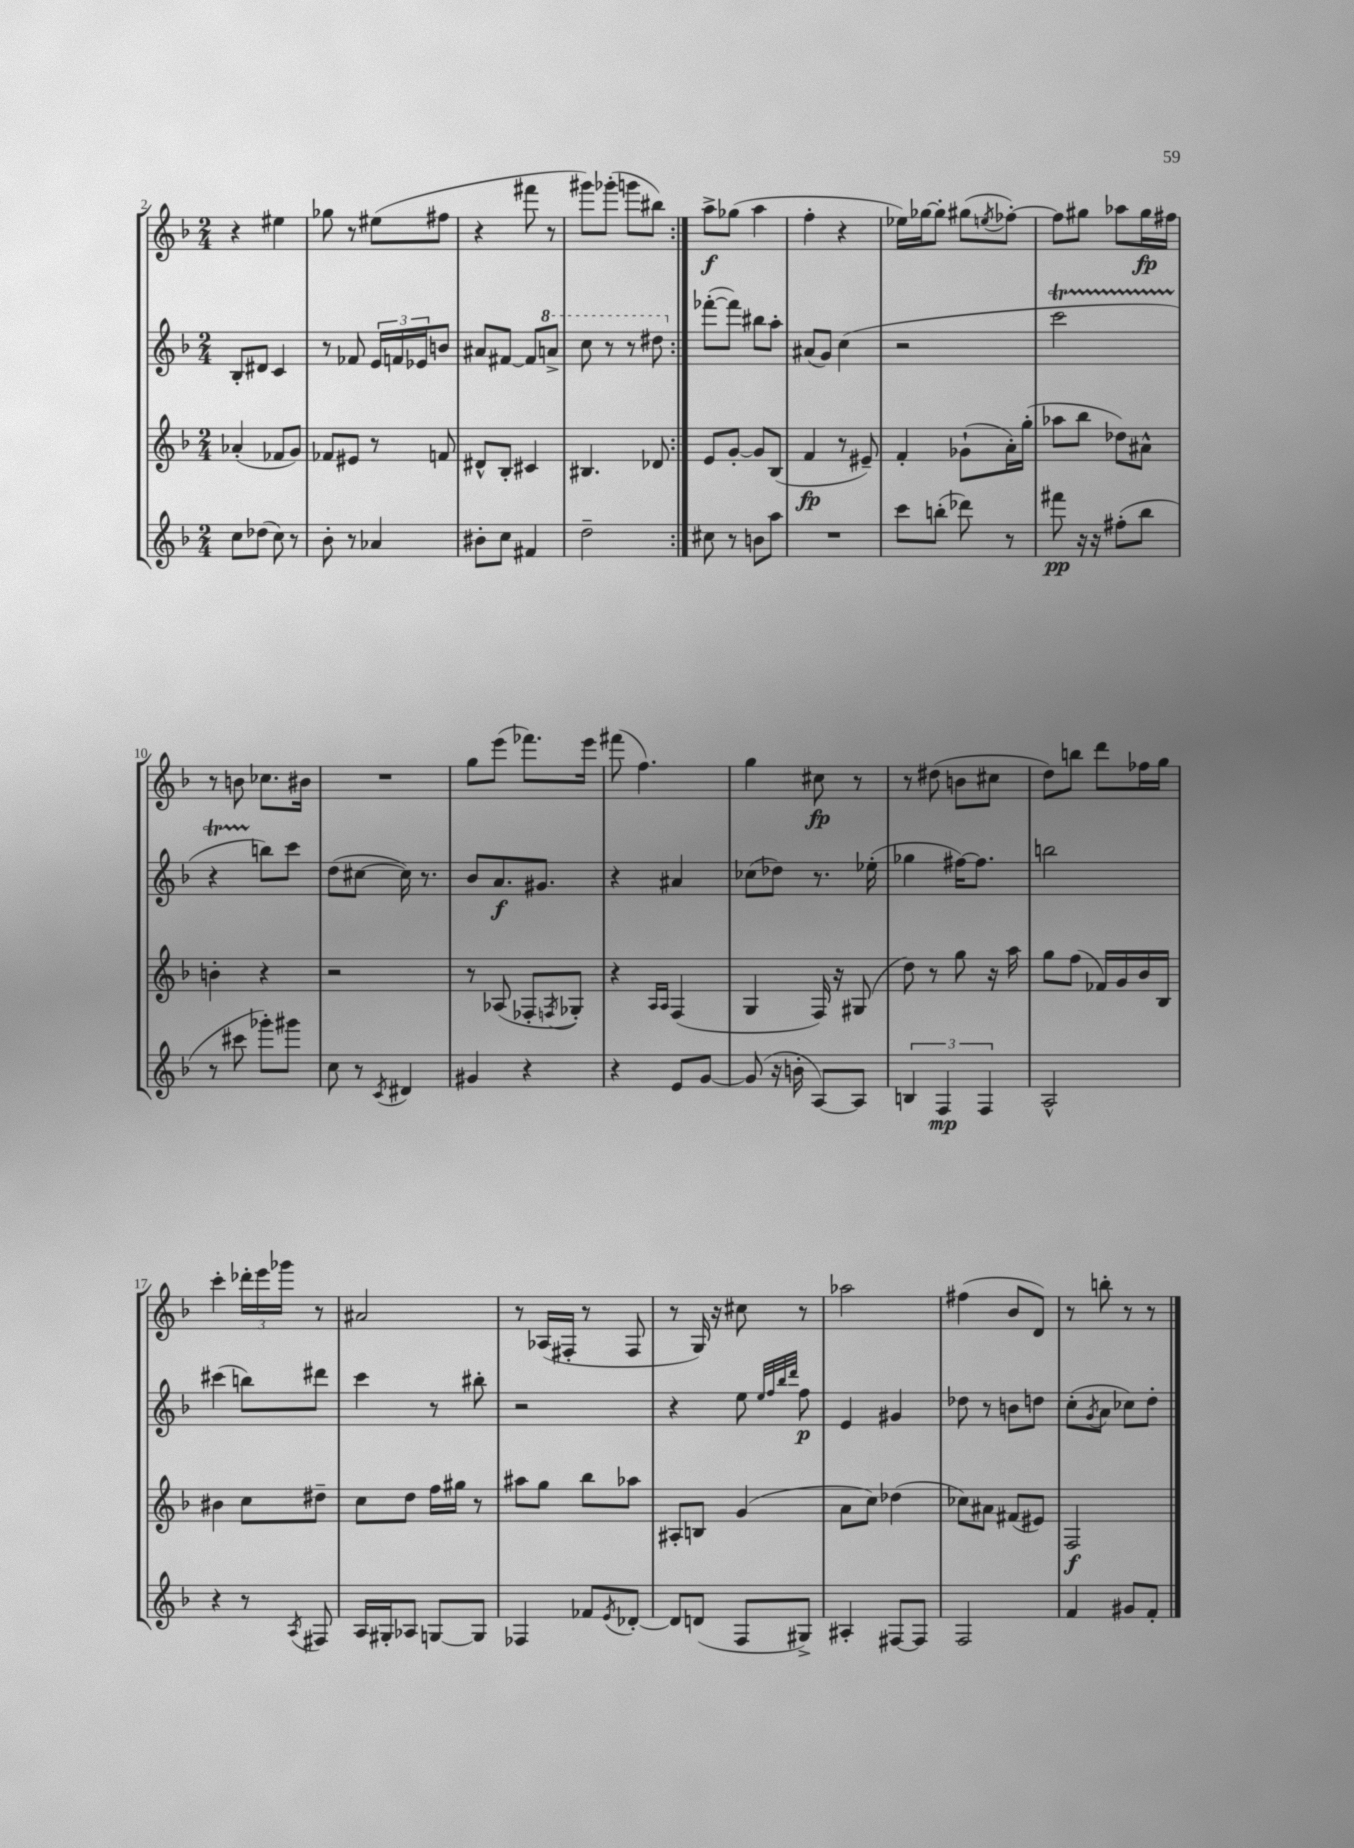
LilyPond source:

<<
\new StaffGroup <<
\new Staff = "s0" {
    \clef treble \key f \major \numericTimeSignature \time 2/4
    \repeat volta 2 { r4 eis''4 |
    ges''8 r8 eis''8( fis''8 |
    r4 fis'''8 r8 |
    gis'''8) ges'''8-.( g'''8 bis''8) | }
    a''8->\f ges''8( a''4 |
    f''4-. r4 |
    ees''16) ges''16~ ges''8-. gis''8( \acciaccatura { e''8 } fes''8~-.) |
    fes''8 gis''8 aes''8 gis''16\fp fis''16 |
    r8 b'8 ces''8. bis'16 |
    R2 |
    g''8 e'''8( fes'''8.) e'''16 |
    fis'''8( f''4.) |
    g''4 cis''8\fp r8 |
    r8 dis''8( b'8 cis''8 |
    d''8) b''8 d'''8 fes''16 g''16 |
    c'''4-. \tuplet 3/2 { des'''16-. e'''16 ges'''16 } r8 |
    ais'2 |
    r8 aes16( fis16-. r8 fis8 |
    r8 g16) r16 cis''8 r8 |
    aes''2 |
    fis''4( bes'8 d'8) |
    r8 b''8-. r8 r8 \bar "|." |
}
\new Staff = "s1" {
    \clef treble \key f \major \numericTimeSignature \time 2/4
    \repeat volta 2 { bes8-. dis'8 c'4 |
    r8 fes'8 \tuplet 3/2 { e'16 f'16 ees'16 } b'8 |
    ais'8 fis'8~ fis'8 \ottava #1 a''!8-> |
    c'''8 r8 r8 dis'''8 \ottava #0 | }
    fes'''8~-.( fes'''8) bis''8 a''8-. |
    ais'8( g'8) c''4( |
    r2 |
    c'''2\startTrillSpan |
    r4 b''8\stopTrillSpan) c'''8 |
    d''8( cis''8~ cis''16) r8. |
    bes'8 a'8.\f gis'8. |
    r4 ais'4 |
    ces''8( des''8) r8. ees''16-.( |
    ges''4 fis''16~) fis''8. |
    b''2 |
    cis'''4( b''8) dis'''8 |
    c'''4 r8 bis''8-. |
    r2 |
    r4 e''8 \grace { e''32 f''32 bes''32 d'''32 } f''8\p |
    e'4 gis'4 |
    des''8 r8 b'8 d''8 |
    c''8-.( \acciaccatura { g'8 } a'8 ces''8) d''8-. \bar "|." |
}
\new Staff = "s2" {
    \clef treble \key f \major \numericTimeSignature \time 2/4
    \repeat volta 2 { aes'4-.( fes'8 g'8) |
    fes'8 eis'8 r8 f'8 |
    dis'8-^ bes8-. cis'4 |
    bis4. des'8 | }
    e'8 g'8~-. g'8 bes8( |
    f'4\fp r8 eis'8--) |
    f'4-. ges'8-!( a'16-.) g''16-.( |
    aes''8 bes''8 des''8) ais'8-^ |
    b'4-. r4 |
    r2 |
    r8 aes8( fes8-. \acciaccatura { f8 } ges8-.) |
    r4 \grace { a16 a16 } f4( |
    g4 f16) r16 gis8( |
    d''8) r8 g''8 r16 a''16 |
    g''8 f''8( fes'16) g'16 bes'16 bes16 |
    bis'4 c''8 dis''8-- |
    c''8 d''8 f''16 gis''16 r8 |
    ais''8 g''8 bes''8 aes''8 |
    ais8-. b8 g'4( |
    a'8 c''8) des''4( |
    ces''8) ais'8 fis'8( eis'8) |
    f2\f \bar "|." |
}
\new Staff = "s3" {
    \clef treble \key f \major \numericTimeSignature \time 2/4
    \repeat volta 2 { c''8 des''8( c''8) r8 |
    bes'8-. r8 aes'4 |
    bis'8-. c''8 fis'4 |
    d''2-- | }
    cis''8 r8 b'8 a''8 |
    R2 |
    c'''8 b''8-.( des'''8) r8 |
    fis'''8\pp r16 r16 fis''8-.( bes''8 |
    r8 cis'''8 ges'''8-.) gis'''8 |
    c''8 r8 \acciaccatura { c'8 } dis'4 |
    gis'4 r4 |
    r4 e'8 g'8~ |
    g'8( r16 b'16-. a8~) a8 |
    \tuplet 3/2 { b4 f4\mp f4 } |
    a2-^ |
    r4 r8 \acciaccatura { a8 } fis8 |
    a16 gis16-. aes8 g8~ g8 |
    fes4 fes'8 \acciaccatura { e'8 } des'8~-. |
    des'8 d'8( f8 gis8->) |
    ais4-. fis8~ fis8 |
    f2 |
    f'4 gis'8 f'8-. \bar "|." |
}
>>
>>
\layout { \context { \Score currentBarNumber = #2 } }
